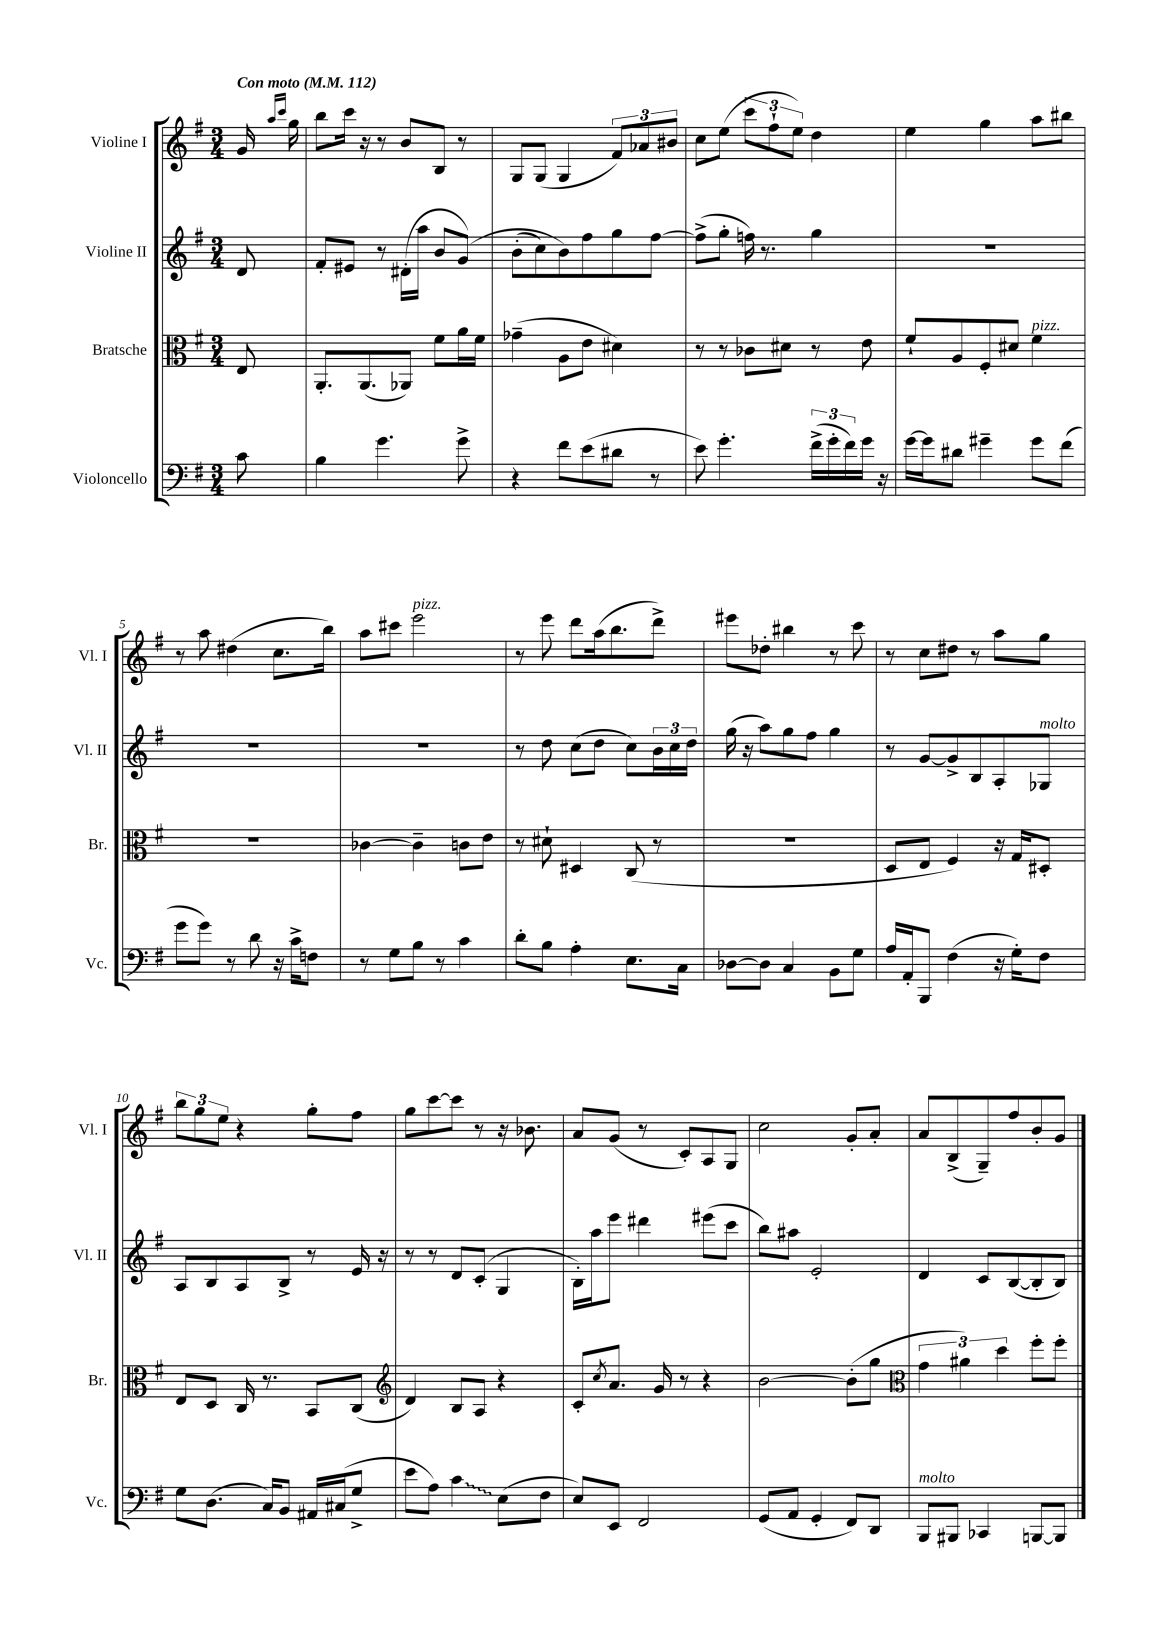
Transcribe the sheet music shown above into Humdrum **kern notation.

**kern	**kern	**kern	**kern
*staff4	*staff3	*staff2	*staff1
*clefF4	*clefC3	*clefG2	*clefG2
*k[f#]	*k[f#]	*k[f#]	*k[f#]
*M3/4	*M3/4	*M3/4	*M3/4
*MM112	*MM112	*MM112	*MM112
8c	8E	8d	16g
.	.	.	16qqaa
.	.	.	16qqccc
.	.	.	16gg
=	=	=	=
4B	8.AA'	8f#'	8bb
.	.	8e#	16ccc
.	(8.AA	.	16r
4.g	.	8r	8r
.	8AA-)	(16d#'	8b
.	.	16aa	.
.	8f#	8b	8B
8g^	16a	&(8g)	8r
.	16f#	.	.
=	=	=	=
4r	(4g-~	(8b'	8G
.	.	8cc)	(8G
8f#	8A	8b&)	4G
(8e	8e	8ff#	.
8d#	4d#)	8gg	12f#)
.	.	.	12a-
8r	.	[8ff#	.
.	.	.	12b#
=	=	=	=
8e)	8r	(8ff#^]	8cc
4.g'	8r	8gg'	(8ee
.	8c-	16ff)	12ccc
.	.	8.r	.
.	.	.	12ff#`
.	8d#	.	.
.	.	.	12ee)
(24f#^	8r	4gg	4dd
24g'	.	.	.
24f#)	.	.	.
16g	8e	.	.
16r	.	.	.
=	=	=	=
[16g	8f#`	2.r	4ee
16g]	.	.	.
8d#	8A	.	.
4g#~	8F#'	.	4gg
.	8d#	.	.
8g#	4f#	.	8aa
(8f#	.	.	8bb#
=	=	=	=
8g	2.r	2.r	8r
8g)	.	.	8aa
8r	.	.	(4dd#
8d	.	.	.
16r	.	.	8.cc
16c^	.	.	.
8F	.	.	.
.	.	.	16bb)
=	=	=	=
8r	[4c-	2.r	8aa
8G	.	.	8ccc#
8B	4c-~]	.	2eee
8r	.	.	.
4c	8c	.	.
.	8e	.	.
=	=	=	=
8d'	8r	8r	8r
8B	8d#`	8dd	8eee
4A'	4D#	(8cc	8ddd
.	.	8dd	(16aa
.	.	.	8.bb
8.E	(8C	8cc)	.
.	8r	24b	8ddd^)
.	.	24cc	.
16C	.	.	.
.	.	24dd	.
=	=	=	=
[8D-	2.r	(16gg	8eee#
.	.	16r	.
8D-]	.	8aa)	8dd-'
4C	.	8gg	4bb#
.	.	8ff#	.
8BB	.	4gg	8r
8G	.	.	8ccc
=	=	=	=
16A	8D	8r	8r
16AA'	.	.	.
8BBB	8E	[8g	8cc
(4F#	4F#)	8g^]	8dd#
.	.	8B	8r
16r	16r	8A'	8aa
16G')	16G	.	.
8F#	8D#'	8G-	8gg
=	=	=	=
8G	8E	8A	12bb
.	.	.	12gg
(8.D	8D	8B	.
.	.	.	12ee
.	16C	8A	4r
16C)	8.r	.	.
8BB	.	8B^	.
16AA#	8BB	8r	8gg'
(16C#	.	.	.
8G^	(8C	16e	8ff#
.	.	16r	.
=	=	=	=
*	*clefG2	*	*
8e	4d)	8r	8gg
8A)	.	8r	[8ccc
4c	8B	8d	8ccc]
.	8A	(8c'	8r
(8E	4r	4G	16r
.	.	.	8.b-
8F#	.	.	.
=	=	=	=
8E)	8c'	16B')	8a
.	.	16aa	.
.	8qcc	.	.
8EE	8.a	8eee	(8g
2FF#	.	4ddd#	8r
.	16g	.	.
.	8r	.	8c')
.	4r	(8eee#	8A
.	.	8ccc	8G
=	=	=	=
(8GG	[2b	8bb)	2cc
8AA	.	8aa#	.
4GG'	.	2e'	.
8FF#)	(8b']	.	8g'
8DD	8gg	.	8a'
=	=	=	=
*	*clefC3	*	*
8BBB	6g	4d	8a
8BBB#	.	.	(8B^
.	6a#)	.	.
4CC-	.	8c	8G~)
.	6dd	.	.
.	.	([8B	8ff#
[8BBB	8ff#'	8B']	8b'
8BBB]	8ff#'	8B)	8g
==	==	==	==
*-	*-	*-	*-
